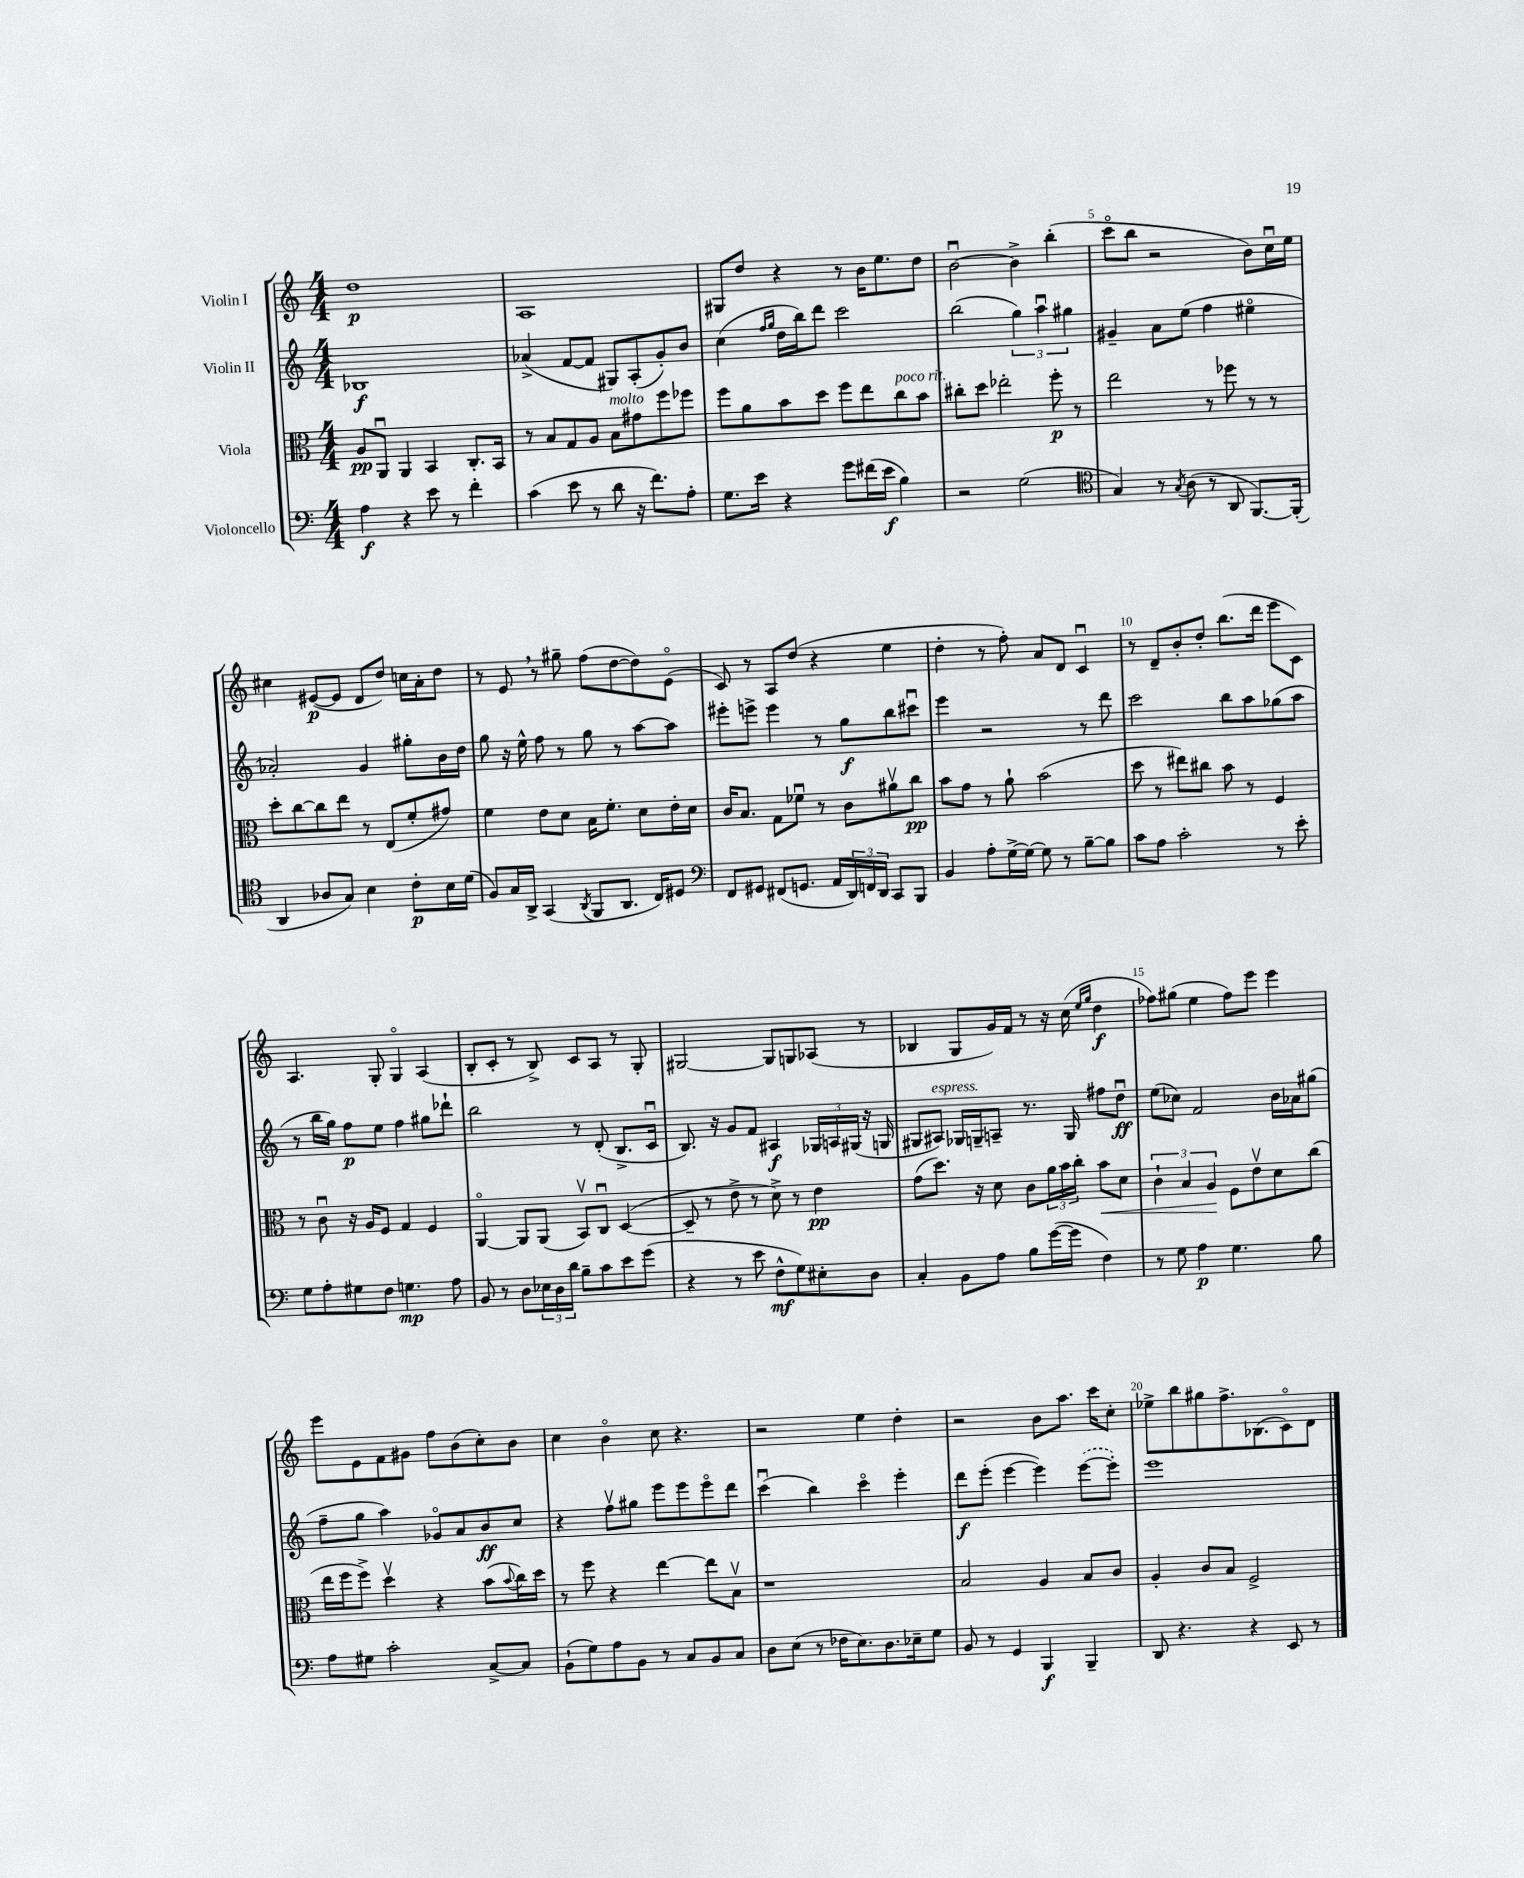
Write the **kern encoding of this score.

**kern	**dynam	**kern	**dynam	**kern	**dynam	**kern	**dynam
*part4	*part4	*part3	*part3	*part2	*part2	*part1	*part1
*staff4	*staff4	*staff3	*staff3	*staff2	*staff2	*staff1	*staff1
*I"Violoncello	*	*I"Viola	*	*I"Violin II	*	*I"Violin I	*
*clefF4	*	*clefC3	*	*clefG2	*	*clefG2	*
*k[]	*	*k[]	*	*k[]	*	*k[]	*
*M4/4	*	*M4/4	*	*M4/4	*	*M4/4	*
=1	=1	=1	=1	=1	=1	=1	=1
4A\	f	8A/L	pp	1B-X	f	1dd	p
.	.	8AAu/J	.	.	.	.	.
4r	.	4AA/	.	.	.	.	.
8e\	.	4BB/	.	.	.	.	.
8r	.	.	.	.	.	.	.
4f'\	.	8.C'/L	.	.	.	.	.
.	.	16BB/Jk	.	.	.	.	.
=2	=2	=2	=2	=2	=2	=2	=2
(4c\	.	8r	.	(4a-X^/	.	1A	.
.	.	8B/L	.	.	.	.	.
8e\	.	8G/	.	[8f/L	.	.	.
8r	.	8A/J	.	8f/J]	.	.	.
!	!	!LO:TX:a:i:t=molto	!	!	!	!	!
8d\	.	8B\L	.	8G#X/L)	.	.	.
16r	.	8g#X\	.	(8A'/	.	.	.
8.f\L)	.	.	.	.	.	.	.
.	.	8ff\	.	8g'/)	.	.	.
8A'\J	.	8ff-X\J	.	8b/J	.	.	.
=3	=3	=3	=3	=3	=3	=3	=3
8.G\L	.	8ff\L	.	(4cc\	.	8G#X/L	.
.	.	8a\	.	.	.	8dd/J	.
16e\Jk	.	.	.	.	.	.	.
.	.	.	.	16qqff/LL	.	.	.
.	.	.	.	16qqgg/JJ	.	.	.
4r	.	8b\	.	16dd\LL	.	4r	.
.	.	.	.	16bb\J)	.	.	.
.	.	8dd\J	.	8ddd\J	.	.	.
8g\L	.	8ff\L	.	2ccc\	.	8r	.
(16f#X\L	.	8ee\	.	.	.	16b\KL	.
16e\JJ	f	.	.	.	.	8.ee\	.
!	!	!LO:TX:a:i:t=poco rit.	!	!	!	!	!
4B\)	.	8cc\	.	.	.	.	.
.	.	8b\J	.	.	.	8dd\J	.
=4	=4	=4	=4	=4	=4	=4	=4
2r	.	8cc#X'\L	.	(2bb\	.	[2bu\	.
.	.	8dd\J	.	.	.	.	.
.	.	2ee-X'\	.	.	.	.	.
(2G\	.	.	.	6gg\)	.	4b^\]	.
.	.	.	.	6aau\	.	.	.
.	.	8ff'\	p	.	.	(4bb'\	.
.	.	.	.	6gg#X\	.	.	.
.	.	8r	.	.	.	.	.
=5	=5	=5	=5	=5	=5	=5	=5
*clefC4	*	*	*	*	*	*	*
4G/)	.	2ee\	.	4g#X~/	.	8ccc\L	.
.	.	.	.	.	.	8bb\J	.
8r	.	.	.	8a\L	.	2r	.
8qG/	.	.	.	.	.	.	.
(8A\	.	.	.	(8ee\J	.	.	.
8r	.	8r	.	4ff\	.	.	.
8AA/	.	8ff-X\	.	.	.	.	.
[8.FF/L)	.	8r	.	4ee#X\	.	8b\L)	.
.	.	8r	.	.	.	16ccu\L	.
(16FF'/Jk]	.	.	.	.	.	16ee\JJ	.
!!LO:LB:g=z
=6	=6	=6	=6	=6	=6	=6	=6
4AA/	.	8dd'\L	.	2a-X'/)	.	4cc#X\	.
.	.	[8cc\	.	.	.	.	.
8A-X/L	.	8cc\]	.	.	.	([8e#X/L	p
8G/J)	.	8ee\J	.	.	.	8e#/J]	.
4B\	.	8r	.	4g/	.	8d/L	.
.	.	(8E/L	.	.	.	8dd/J)	.
8c'\L	p	8f'/	.	8gg#X'\L	.	16ccn\LL	.
.	.	.	.	.	.	16a'\J	.
16B\L	.	8g#X/J)	.	16b\L	.	8dd\J	.
(16d\JJ	.	.	.	16dd\JJ	.	.	.
=7	=7	=7	=7	=7	=7	=7	=7
8F/L)	.	4f\	.	8gg\	.	8r	.
16G/L	.	.	.	16r	.	8e,/	.
16AA^/JJ	.	.	.	16ee^^\	.	.	.
(4GG/	.	8e\L	.	8ff\	.	8r	.
.	.	8d\J	.	8r	.	8gg#X~\	.
8qAA/	.	.	.	.	.	.	.
8FF/L	.	16B\KL	.	8gg\	.	(8ff\L	.
.	.	8.f'\J	.	.	.	.	.
8.AA/J	.	.	.	8r	.	[8dd\	.
.	.	8d\L	.	[8aa\L	.	8dd\])	.
16C/KL)	.	.	.	.	.	.	.
8D#X/J	.	16e'\L	.	8aa\J]	.	(8e\J	.
.	.	16d\JJ	.	.	.	.	.
=8	=8	=8	=8	=8	=8	=8	=8
*clefF4	*	*	*	*	*	*	*
8FF/L	.	16c/KL	.	8eee#X'\L	.	8c/)	.
.	.	8.B/J	.	.	.	.	.
8GG#X/J	.	.	.	8eeen^\J	.	8r	.
(8FF#X/L	.	8G\L	.	4eee\	.	8A/L	.
8.GGn/J	.	8f-Xu\J	.	.	.	(8dd/J	.
.	.	8r	.	8r	.	4r	.
16AA/LL	.	.	.	.	.	.	.
24DD/)	.	8c\L	.	8gg\L	f	.	.
24FFn/	.	.	.	.	.	.	.
24DD/JJ	.	.	.	.	.	.	.
8CC/L	.	8a#Xv\	.	8bb\	.	4ee\	.
8BBB/J	.	8cc\J	pp	8ccc#Xu\J	.	.	.
=9	=9	=9	=9	=9	=9	=9	=9
4BB/	.	8b\L	.	4eee\	.	4dd'\	.
.	.	8g\J	.	.	.	.	.
8A'\L	.	8r	.	2r	.	8r	.
[16G^\L	.	8a`\	.	.	.	8ff'\)	.
16G\JJ_	.	.	.	.	.	.	.
8G\]	.	(2b\	.	.	.	8a/L	.
8r	.	.	.	.	.	8d/J	.
[8B~\L	.	.	.	8r	.	4cu/	.
8B\J]	.	.	.	8ddd\	.	.	.
=10	=10	=10	=10	=10	=10	=10	=10
8c\L	.	8dd\	.	2ccc\	.	8r	.
8A\J	.	8r	.	.	.	8d~/L	.
2c'\	.	8ee#X\L)	.	.	.	8b'/	.
.	.	8cc#X\J	.	.	.	8dd'/J	.
.	.	8b\	.	8bb\L	.	(8.bb\L	.
.	.	8r	.	8aa\	.	.	.
.	.	.	.	.	.	16ddd\Jk	.
8r	.	4F/	.	(8gg-X\	.	8eee\L	.
8e'\	.	.	.	8aa\J	.	8c\J)	.
!!LO:LB:g=z
=11	=11	=11	=11	=11	=11	=11	=11
8G\L	.	8r	.	8r	.	4.A/	.
8A'\	.	8cu\	.	16bb\LL	.	.	.
.	.	.	.	16gg\JJ)	.	.	.
8G#X\	.	16r	.	8ff\L	p	.	.
.	.	16A/KL	.	.	.	.	.
8F\J	.	8F/J	.	8ee\J	.	8G'/	.
4.Gn\	mp	4G/	.	4ff\	.	4G/	.
.	.	4F/	.	8gg#X\L	.	(4A/	.
8A\	.	.	.	8ddd-X`\J	.	.	.
=12	=12	=12	=12	=12	=12	=12	=12
8BB/	.	[4AA/	.	2bb\	.	8B'/L	.
8r	.	.	.	.	.	8c'/J	.
8D\L	.	8AA/L]	.	.	.	8r	.
24E-X\L	.	(8AA/J	.	.	.	8B^/)	.
24D\	.	.	.	.	.	.	.
24d\JJ	.	.	.	.	.	.	.
8B~\L	.	8BBv/L)	.	8r	.	8c/L	.
8c\	.	8Cu/J	.	(8d'/	.	8A/J	.
8e\	.	([4D/	.	8.B^/L	.	8r	.
(8g\J	.	.	.	.	.	8G'/	.
.	.	.	.	16cu/Jk	.	.	.
=13	=13	=13	=13	=13	=13	=13	=13
4r	.	8D~/]	.	8.B/)	.	[2G#X/	.
.	.	8r	.	.	.	.	.
.	.	.	.	16r	.	.	.
8r	.	8e^\	.	8g/L	.	.	.
8e\	.	8r	.	8f/J	.	.	.
8F^^\L	mf	8d^\)	.	4A#X/	f	8G#/L]	.
8G\)	.	8r	.	.	.	8Gn/	.
8E#X'\	.	4e\	pp	24G-X/LL	.	(8A-X/J	.
.	.	.	.	24An/	.	.	.
.	.	.	.	(24G#X/JJ	.	.	.
8D\J	.	.	.	16r	.	8r	.
.	.	.	.	16Gn/	.	.	.
=14	=14	=14	=14	=14	=14	=14	=14
4C'/	.	(8g\L	.	8G#X/L	.	4B-X/	.
!	!	!	!	!LO:TX:a:i:t=espress.	!	!	!
.	.	8.dd\J)	.	8A#X/J)	.	.	.
8BB\L	.	.	.	16G-X/LL	.	8G/L	.
.	.	16r	.	16Gn~/J	.	.	.
8A\J	.	8d\	.	8An~/J	.	16g/L)	.
.	.	.	.	.	.	16f/JJ	.
8B\L	.	8c\L	.	8.r	.	8r	.
([16g\L	.	24a\L	.	.	.	16r	.
.	.	24b\	.	.	.	.	.
16g\JJ]	.	.	.	16G/	.	(16cc\	.
.	.	24cc'\JJ	.	.	.	.	.
.	.	.	.	.	.	16qqee/LL	.
.	.	.	.	.	.	16qqgg/JJ	.
!	!	!	!LO:HP:b	!	!	!	!
4F\)	.	8b\L	<	8ff#X\L	.	4dd\	f
.	.	8d\J	.	8ddu\J	ff	.	.
=15	=15	=15	=15	=15	=15	=15	=15
8r	.	6c`\	.	(8ee\L	.	8ff-X\L)	.
8G\	.	.	.	8cc-X\J)	.	(8gg#X\J	.
.	.	6B/	.	.	.	.	.
4A\	p	.	.	2f/	.	4ee\	.
.	.	6A/	.	.	.	.	.
4.G\	.	8F\L	[	.	.	8ff-\L)	.
.	.	8ev\	.	.	.	8eee\J	.
.	.	8d\	.	16b\LL	.	4eee\	.
.	.	.	.	16a-X\J	.	.	.
8B\	.	(8cc\J	.	(8gg#X\J	.	.	.
!!LO:LB:g=z
=16	=16	=16	=16	=16	=16	=16	=16
8A\L	.	16ee\LL	.	8ff~\L	.	8eee\L	.
.	.	16ff\J	.	.	.	.	.
8G#X\J	.	8ff^\J)	.	8gg\J	.	8e\	.
2c'\	.	4ddv\	.	4aa\)	.	8f\	.
.	.	.	.	.	.	8g#X\J	.
.	.	4r	.	8g-X/L	.	8ff\L	.
.	.	.	.	8a/	.	(8b\	.
[8C^/L	.	(8b\L	.	8b/	ff	8cc'\)	.
.	.	8qqb/	.	.	.	.	.
8C/J]	.	16cc\L)	.	8cc/J	.	8b\J	.
.	.	16dd\JJ	.	.	.	.	.
=17	=17	=17	=17	=17	=17	=17	=17
(8BB`\L	.	8r	.	4r	.	4cc\	.
8G\)	.	8ff\	.	.	.	.	.
8A\	.	4r	.	8ffv\L	.	4b\	.
8BB\J	.	.	.	8gg#X\J	.	.	.
8r	.	[4ee\	.	8eee\L	.	8cc\	.
8C/L	.	.	.	8eee\	.	4.r	.
8BB/	.	8ee\L]	.	8eee\	.	.	.
8C/J	.	8Bv\J	.	8ddd\J	.	.	.
=18	=18	=18	=18	=18	=18	=18	=18
8D\L	.	1r	.	(4cccu\	.	2r	.
(8E\J	.	.	.	.	.	.	.
8r	.	.	.	4bb\)	.	.	.
16F-X\KL	.	.	.	.	.	.	.
8.E\)	.	.	.	.	.	.	.
.	.	.	.	4ccc\	.	4ee\	.
8.D\	.	.	.	.	.	.	.
.	.	.	.	4eee'\	.	4dd'\	.
16E-X~\k	.	.	.	.	.	.	.
8G\J	.	.	.	.	.	.	.
=19	=19	=19	=19	=19	=19	=19	=19
8BB/	.	2B/	.	8ddd\L	f	2r	.
8r	.	.	.	(8eee'\J	.	.	.
4GG/	.	.	.	[4eee\	.	.	.
4BBB/	f	4A/	.	4eee\])	.	8b\L	.
.	.	.	.	.	.	8.aa\J	.
4BBB~/	.	8B/L	.	([8eee\L	.	.	.
.	.	.	.	.	.	16ccc\KL	.
.	.	8c/J	.	8eee'\J])	.	8cc'\J	.
=20	=20	=20	=20	=20	=20	=20	=20
8DD/	.	4A'/	.	1eee	.	8ee-X^\L	.
4.r	.	.	.	.	.	8bb\	.
.	.	8c/L	.	.	.	8gg#X\	.
.	.	8B/J	.	.	.	8.ff^\	.
4r	.	2F^/	.	.	.	.	.
.	.	.	.	.	.	(8.B-X\	.
8EE/	.	.	.	.	.	8c\)	.
8r	.	.	.	.	.	8d\J	.
==	==	==	==	==	==	==	==
*-	*-	*-	*-	*-	*-	*-	*-
